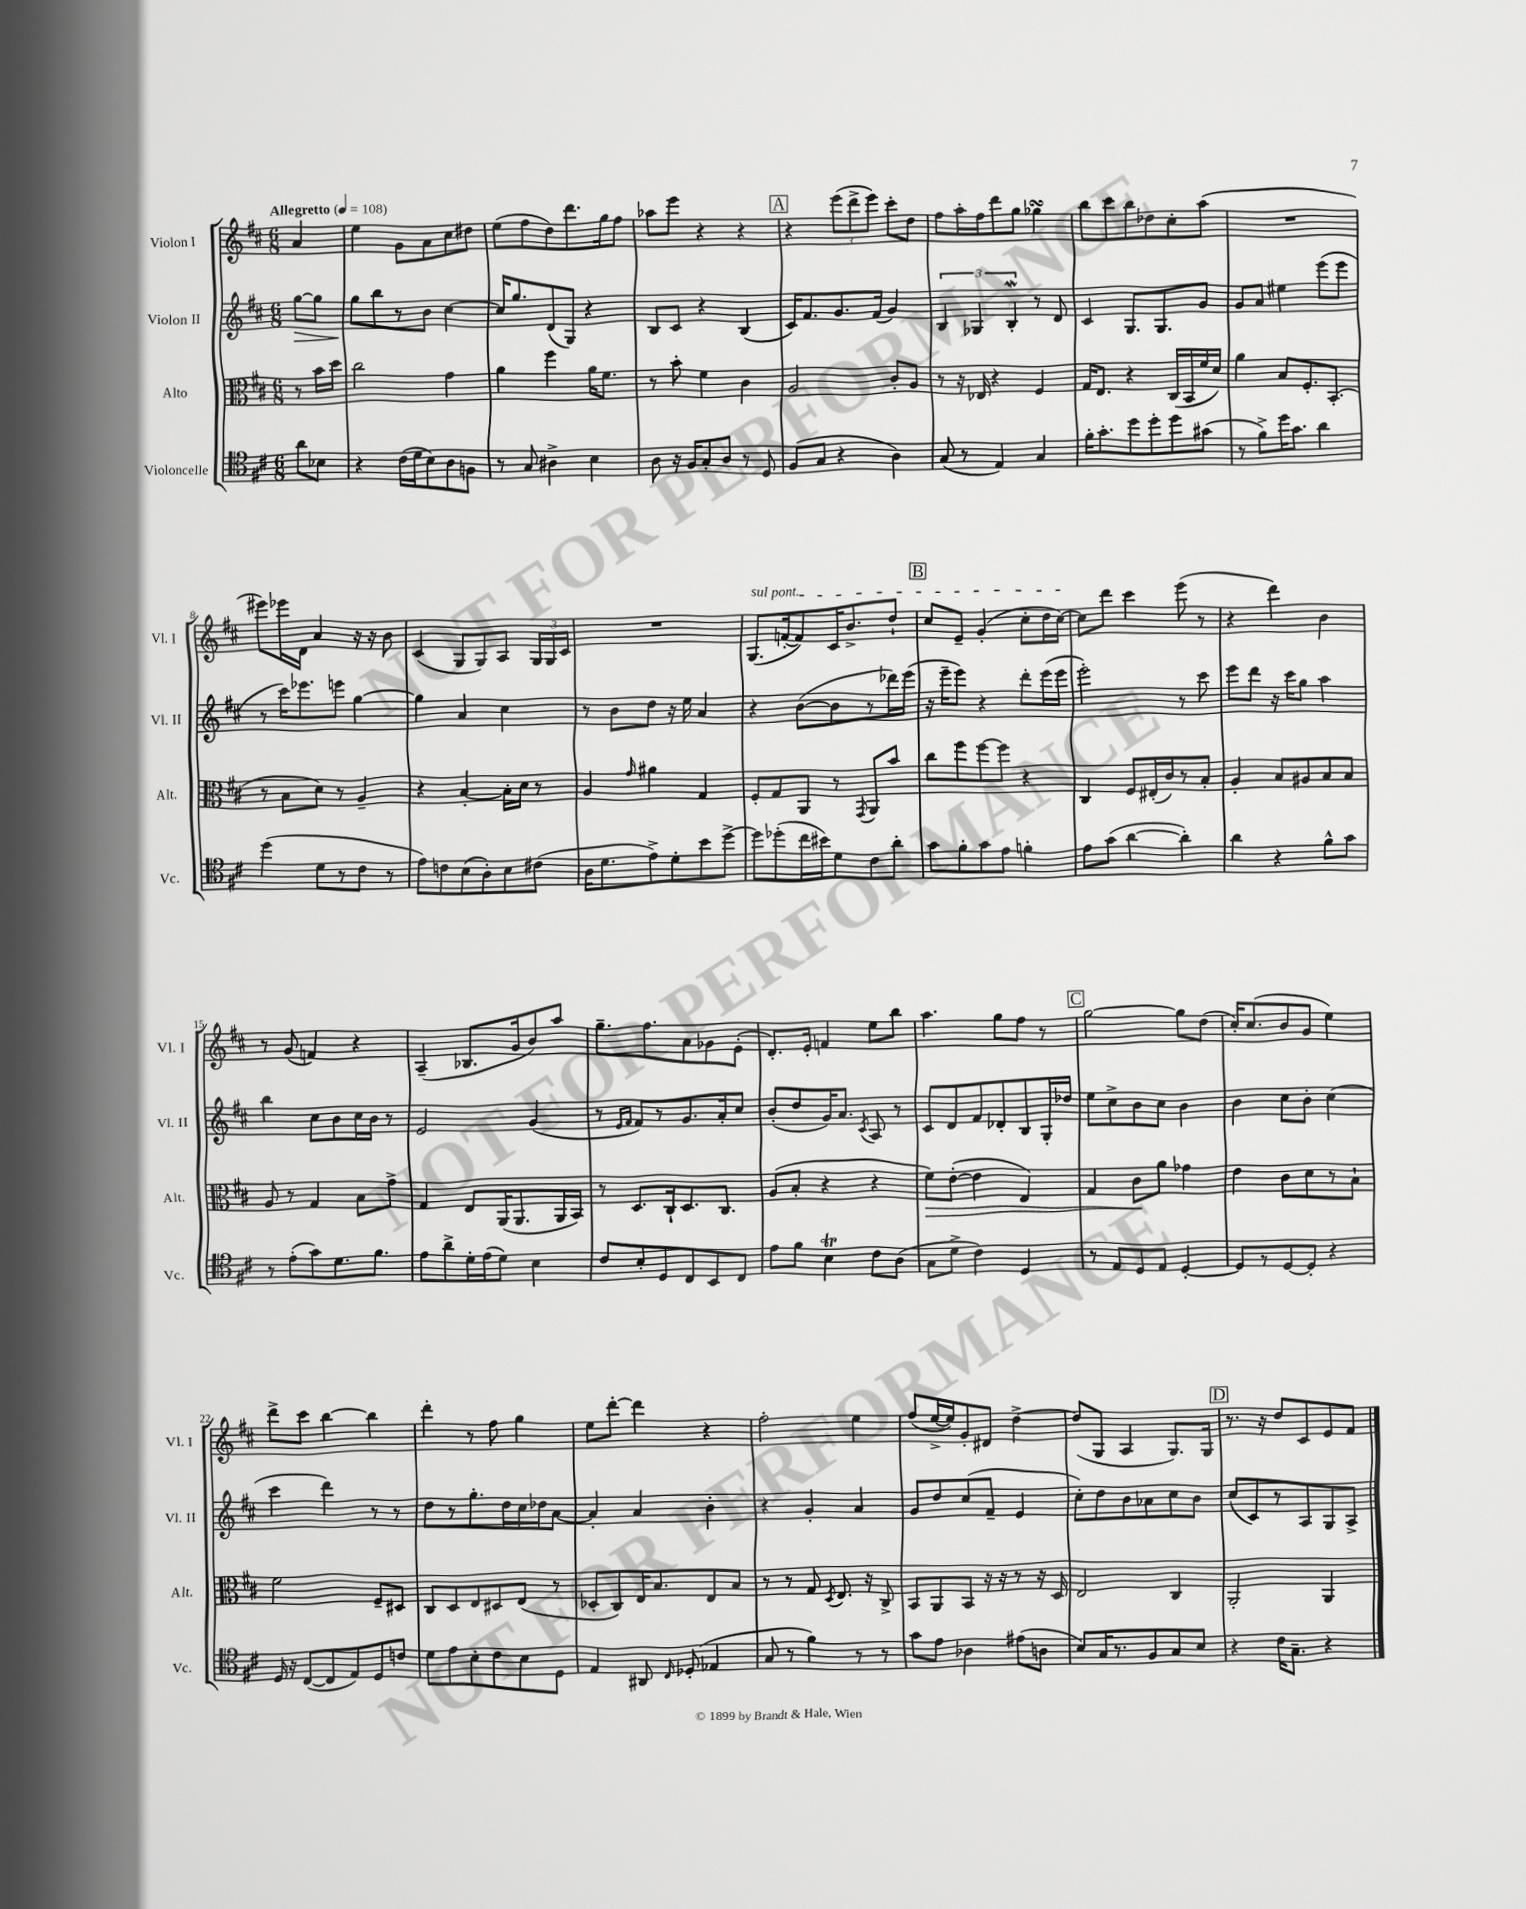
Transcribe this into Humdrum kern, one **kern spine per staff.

**kern	**kern	**dynam	**kern	**dynam	**kern
*part4	*part3	*part3	*part2	*part2	*part1
*staff4	*staff3	*staff3	*staff2	*staff2	*staff1
*I"Violoncelle	*I"Alto	*	*I"Violon II	*	*I"Violon I
*I'Vc.	*I'Alt.	*	*I'Vl. II	*	*I'Vl. I
*clefC4	*clefC3	*	*clefG2	*	*clefG2
*k[f#c#]	*k[f#c#]	*	*k[f#c#]	*	*k[f#c#]
*M6/8	*M6/8	*	*M6/8	*	*M6/8
*MM108	*MM108	*	*MM108	*	*MM108
=	=	=	=	=	=
!	!	!	!	!	!LO:TX:a:B:t=Allegretto
!	!	!	!	!LO:HP:b	!
8a\L	8r	.	[8gg\L	>	4a/
8B-X\J	16b\LL	.	8gg\J]	.	.
.	16dd\JJ	.	.	.	.
=1	=1	=1	=1	=1	=1
4r	2cc#\	.	8gg\L	.	4ee\
.	.	.	8bb\	]	.
(16c#\LL	.	.	8r	.	8g\L
16d\J	.	.	.	.	.
8B\)	.	.	8b\J	.	8a\
8A\	4g\	.	[4cc#\	.	8cc#\
8Fn\J	.	.	.	.	8dd#X\J
=2	=2	=2	=2	=2	=2
8r	4a\	.	16cc#/KL]	.	(8ee\L
.	.	.	8.gg/	.	.
8G/	.	.	.	.	8ff#\
4A#X^\	4ff#\	.	(8d/	.	8dd\)
.	.	.	8G/J)	.	8.ddd\
4B\	16a\KL	.	4r	.	.
.	8.f#\J	.	.	.	16gg\k
.	.	.	.	.	8ff#\J
=3	=3	=3	=3	=3	=3
8A\	8r	.	8B/L	.	8aa-X\L
16r	8b'\	.	8c#/J	.	8eee\J
16F#/KL	.	.	.	.	.
8G'/	4f#\	.	4r	.	4r
8A/J	.	.	.	.	.
8r	4c#\	.	(4B/	.	4r
8D/	.	.	.	.	.
!!LO:REH:place=s1:t=A
=4	=4	=4	=4	=4	=4
(8F#/L	2A/	.	16c#/KL)	.	4r
.	.	.	8.f#/	.	.
8G/J	.	.	.	.	.
4r	.	.	8.g/	.	(12eee\L
.	.	.	.	.	12ddd^\
.	.	.	.	.	12eee\J)
.	.	.	(16f#/Jk	.	.
4A\)	8c#'/L	.	4g/)	.	8ccc#'\L
.	8A/J	.	.	.	8dd\J
=5	=5	=5	=5	=5	=5
(8G/	8r	.	6B/	.	8ff#\L
8r	16r	.	.	.	16aa'\L
.	.	.	6G-X/	.	.
.	16E-X/	.	.	.	16ff#\J
4E/)	4r	.	.	.	8ddd\
.	.	.	6BW'/	.	.
.	.	.	.	.	8gg\J
4G/	4F#/	.	8r	.	4gg-XsSSs\
.	.	.	8d/	.	.
=6	=6	=6	=6	=6	=6
16f#'\KL	16G/KL	.	4c#/	.	8bb\L
8.g'\	8.E/J	.	.	.	.
.	.	.	.	.	8ccc#\
8dd\	4r	.	8.G/L	.	8bb\
8dd'\	.	.	.	.	8dd-X\
.	.	.	8.G/	.	.
8dd\	(16C#/LL	.	.	.	8cc#'\
.	16BB/	.	.	.	.
(8g#X\J	16f#/	.	8g/J	.	(8aa\J
.	16d/JJ)	.	.	.	.
=7	=7	=7	=7	=7	=7
8r	4a\	.	8g/L	.	2.r
8f#^\L)	.	.	8a/J	.	.
16dd\K	8B/L	.	4ee#X\	.	.
8.g\J	.	.	.	.	.
.	8.F#'/	.	.	.	.
4a\	.	.	(8eee\L	.	.
.	(8.BB'/J	.	.	.	.
.	.	.	8eee\J	.	.
!!LO:LB:g=z
=8	=8	=8	=8	=8	=8
(4dd\	8r	.	8r	.	8eee#X\L)
.	8B\L	.	16ccc#\KL)	.	16eee-X\L
.	.	.	8.eee-X\	.	16d\JJ
8d\L	8d\J)	.	.	.	4a/
8r	8r	.	8eeen\J	.	.
8c#\J	4A~/	.	[4gg\	.	16r
.	.	.	.	.	16r
8r	.	.	.	.	8b\
=9	=9	=9	=9	=9	=9
8e\L)	4r	.	4gg\]	.	(4c#/
8cn\	.	.	.	.	.
(8B\	[4B'/	.	4a/	.	8G/L
8A'\)	.	.	.	.	8G/)
8B\	16B'\LL]	.	4cc#\	.	8A/J
.	16d\JJ	.	.	.	.
(8c#X\J	8r	.	.	.	24G/LL
.	.	.	.	.	24G/
.	.	.	.	.	24c#/JJ
=10	=10	=10	=10	=10	=10
16A\KL	4A/	.	8r	.	2.r
8.d\	.	.	.	.	.
.	.	.	8b\L	.	.
.	16qqg/	.	.	.	.
8e^\)	4a#X\	.	8dd\J	.	.
8d'\	.	.	16r	.	.
.	.	.	16ee\	.	.
8b\	4G/	.	4a/	.	.
[8dd^\J	.	.	.	.	.
=11	=11	=11	=11	=11	=11
!	!	!	!	!	!LO:TX:a:i:t=sul pont.
8dd\L]	8F#'/L	.	4r	.	(8.G/L
(8dd-X'\	8G/	.	.	.	.
.	.	.	.	.	[16fn'/k
16cc#\L	8AA/J	.	([8b\L	.	8f/])
16b#X\J)	.	.	.	.	.
8d\	8r	.	8b\]	.	16c#/K
.	.	.	.	.	8.b^/
.	8qGG/	.	.	.	.
8c#\	8AA/L	.	8r	.	.
8a'\J	8b/J	.	16ddd-X\L)	.	8dd`/J
.	.	.	(16eee\JJ	.	.
!!LO:REH:place=s1:t=B
=12	=12	=12	=12	=12	=12
8g\L	8cc#\L	.	16r	.	8cc#/L
.	.	.	16eee~\KL	.	.
8f#'\	8ff#\	.	8eee\J)	.	8e~/J
8g\	[8ff#\	.	4r	.	(4g'/
8e\J	8ff#\J]	.	.	.	.
4fn'\	4r	.	8ddd'\L	.	8cc#'\L
.	.	.	(16eee\L	.	16dd\L
.	.	.	16eee\JJ	.	[16cc#\JJ)
=13	=13	=13	=13	=13	=13
8e\L	4C#/	.	2eee'\)	.	8cc#\L]
(8g\J	.	.	.	.	8ddd\J
[4a\	8F#/L	.	.	.	4ccc#\
.	(16E#X'/L	.	.	.	.
.	16c#/J)	.	.	.	.
4a'\])	8r	.	8r	.	(8eee\
.	8B'/J	.	8ccc#\	.	8r
=14	=14	=14	=14	=14	=14
4a\	4A'/	.	8eee\L	.	4r
.	.	.	8ddd\J	.	.
4r	8B/L	.	16r	.	4ddd\)
.	.	.	16ccc#\KL	.	.
.	8A#X/	.	8gg\J	.	.
8f#^^\L	8B/	.	4aa\	.	4b\
8g\J	8B/J	.	.	.	.
!!LO:LB:g=z
=15	=15	=15	=15	=15	=15
8r	8A/	.	4bb\	.	8r
(8e'\L	8r	.	.	.	(8g/
8g\)	4G/	.	8cc#\L	.	4fn/)
8.d\	.	.	8b\	.	.
.	8B\L	.	16cc#\L	.	4r
8.f#\J	.	.	16b\JJ	.	.
.	8g^\J	.	8r	.	.
=16	=16	=16	=16	=16	=16
8e\L	4G/	.	2e/	.	(4A~/
8a^\	.	.	.	.	.
16d'\L	8E/L	.	.	.	8.B-X/L
(16e\J	.	.	.	.	.
8d\J)	(16AA/K	.	.	.	.
.	8.AA/	.	.	.	16g/k
4B\	.	.	(4g/	.	8b/)
.	16AA/L	.	.	.	8aa/J
.	16BB/JJ)	.	.	.	.
=17	=17	=17	=17	=17	=17
8c#/L	8r	.	8r	.	8.gg~\L
.	.	.	16qqe/LL	.	.
.	.	.	16qqf#/JJ	.	.
8B'/	8.D/L	.	8f#/L)	.	.
.	.	.	.	.	8.ff#\
8D/	.	.	8r	.	.
.	16C#`/k	.	.	.	.
8C#/	8.D/	.	8.g/	.	8a\
8BB/	.	.	.	.	8g-X\
.	8.C#/J	.	16a'/k	.	.
8C#/J	.	.	8cc#/J	.	(8e'\J
=18	=18	=18	=18	=18	=18
8e\L	(8A/L	.	(8b'/L	.	8.d'/L)
8f#\J	8B'/J	.	8dd/	.	.
.	.	.	.	.	16e'/Jk
4BT\	4r	.	16g/K)	.	4fn/
.	.	.	8.a/J	.	.
.	.	.	8qc#/	.	.
8c#\L	4r	.	8A/	.	8ee\L
(8A\J	.	.	8r	.	8bb\J
=19	=19	=19	=19	=19	=19
!	!	!LO:HP:b	!	!	!
8G\L	8f#\L)	>	8c#/L	.	4.aa\
8d^\J	([8e'\J	.	8d/	.	.
4c#\)	4e\]	.	8f#/	.	.
.	.	.	8d-X'/	.	8gg\L
4D/	4E/)	.	8B/	.	8ff#\J
.	.	.	16G'/L	.	8r
.	.	.	16dd-X/JJ	.	.
!!LO:REH:place=s1:t=C
=20	=20	=20	=20	=20	=20
8r	4G/	.	8ee\L	.	[2gg\
8E/L	.	.	8cc#^\	.	.
8D/	8c#\L	.	8b\	.	.
8E/J	8a\J	]	8cc#\J	.	.
[4D'/	4g-X\	.	4b\	.	8gg\L]
.	.	.	.	.	(8dd\J
=21	=21	=21	=21	=21	=21
8D/L]	4e\	.	4b\	.	16cc#'/KL)
.	.	.	.	.	(8.cc#/
8r	.	.	.	.	.
[8D/	8c#\L	.	8cc#\L	.	8b/
8D'/J]	8d\	.	8b'\J	.	8g/J
4r	8r	.	(4cc#\	.	4ee\)
.	8B`\J	.	.	.	.
!!LO:LB:g=z
=22	=22	=22	=22	=22	=22
16D/	2f#\	.	4ccc#\	.	8ddd^\L
16r	.	.	.	.	.
([8C#/L	.	.	.	.	8ccc#\J
8C#/]	.	.	4ddd\)	.	[4bb\
8E/)	.	.	.	.	.
8D/	8F#~/L	.	8r	.	4bb\]
8cn/J	8D#X/J	.	8r	.	.
=23	=23	=23	=23	=23	=23
8d\L	8C#/L	.	8dd\L	.	4ddd'\
8e\	8D/	.	8r	.	.
8B'\	8E/	.	8.gg'\	.	8r
8c#\	8D#X/	.	.	.	8ff#\
.	.	.	16dd\L	.	.
8B\	(8E/J	.	16cc#\	.	4gg\
.	.	.	16dd-X\J	.	.
8D\J	8r	.	[8a\J	.	.
=24	=24	=24	=24	=24	=24
4E/	8D-X'/L	.	4a'/]	.	8ee\L
.	8C#/)	.	.	.	[8ddd'\J
8AA#X/	16E/K	.	4a/	.	4ddd\]
.	8.B/	.	.	.	.
16qqC#/	.	.	.	.	.
(8D-X'/	.	.	.	.	.
4E-X/	8E/	.	4b'\	.	4r
.	8B/J	.	.	.	.
=25	=25	=25	=25	=25	=25
8G/	8r	.	4r	.	2ff#'\
8r	8r	.	.	.	.
4f#\)	8G/	.	4g'/	.	.
.	8qD/	.	.	.	.
.	8.E/	.	.	.	.
8r	.	.	4a/	.	4ee\
.	16r	.	.	.	.
8r	8C#^/	.	.	.	.
=26	=26	=26	=26	=26	=26
8g\L	8BB/L	.	8g/L	.	(8ff#/L
8e\J	8AA/	.	8dd/	.	[16ee^/L
.	.	.	.	.	16ee/J])
4A-X\	8BB/J	.	(8cc#/	.	8g'/
.	16r	.	8f#~/J	.	8d#X/J
.	16r	.	.	.	.
(8e#X\L	8r	.	4e/	.	[4dd^\
8An\J	16r	.	.	.	.
.	16D/	.	.	.	.
=27	=27	=27	=27	=27	=27
8B/L)	2E/	.	8cc#'\L)	.	(8dd/L]
16G/K	.	.	8dd\	.	8G/J
8.r	.	.	.	.	.
.	.	.	8b\	.	4A/
8F#/	.	.	8a-X\	.	.
8G/	4C#/	.	8cc#\	.	8.G/L)
8B/J	.	.	8b\J	.	.
.	.	.	.	.	16G/Jk
!!LO:REH:place=s1:t=D
=28	=28	=28	=28	=28	=28
4r	2AA'/	.	(8cc#/L	.	8.r
.	.	.	8c#/)	.	.
.	.	.	.	.	16r
16c#\KL	.	.	8r	.	8dd/L
8.G~\J	.	.	.	.	.
.	.	.	8A/	.	8c#/
4r	4AA/	.	8G/	.	8e/
.	.	.	8A^/J	.	8f#/J
==	==	==	==	==	==
*-	*-	*-	*-	*-	*-
